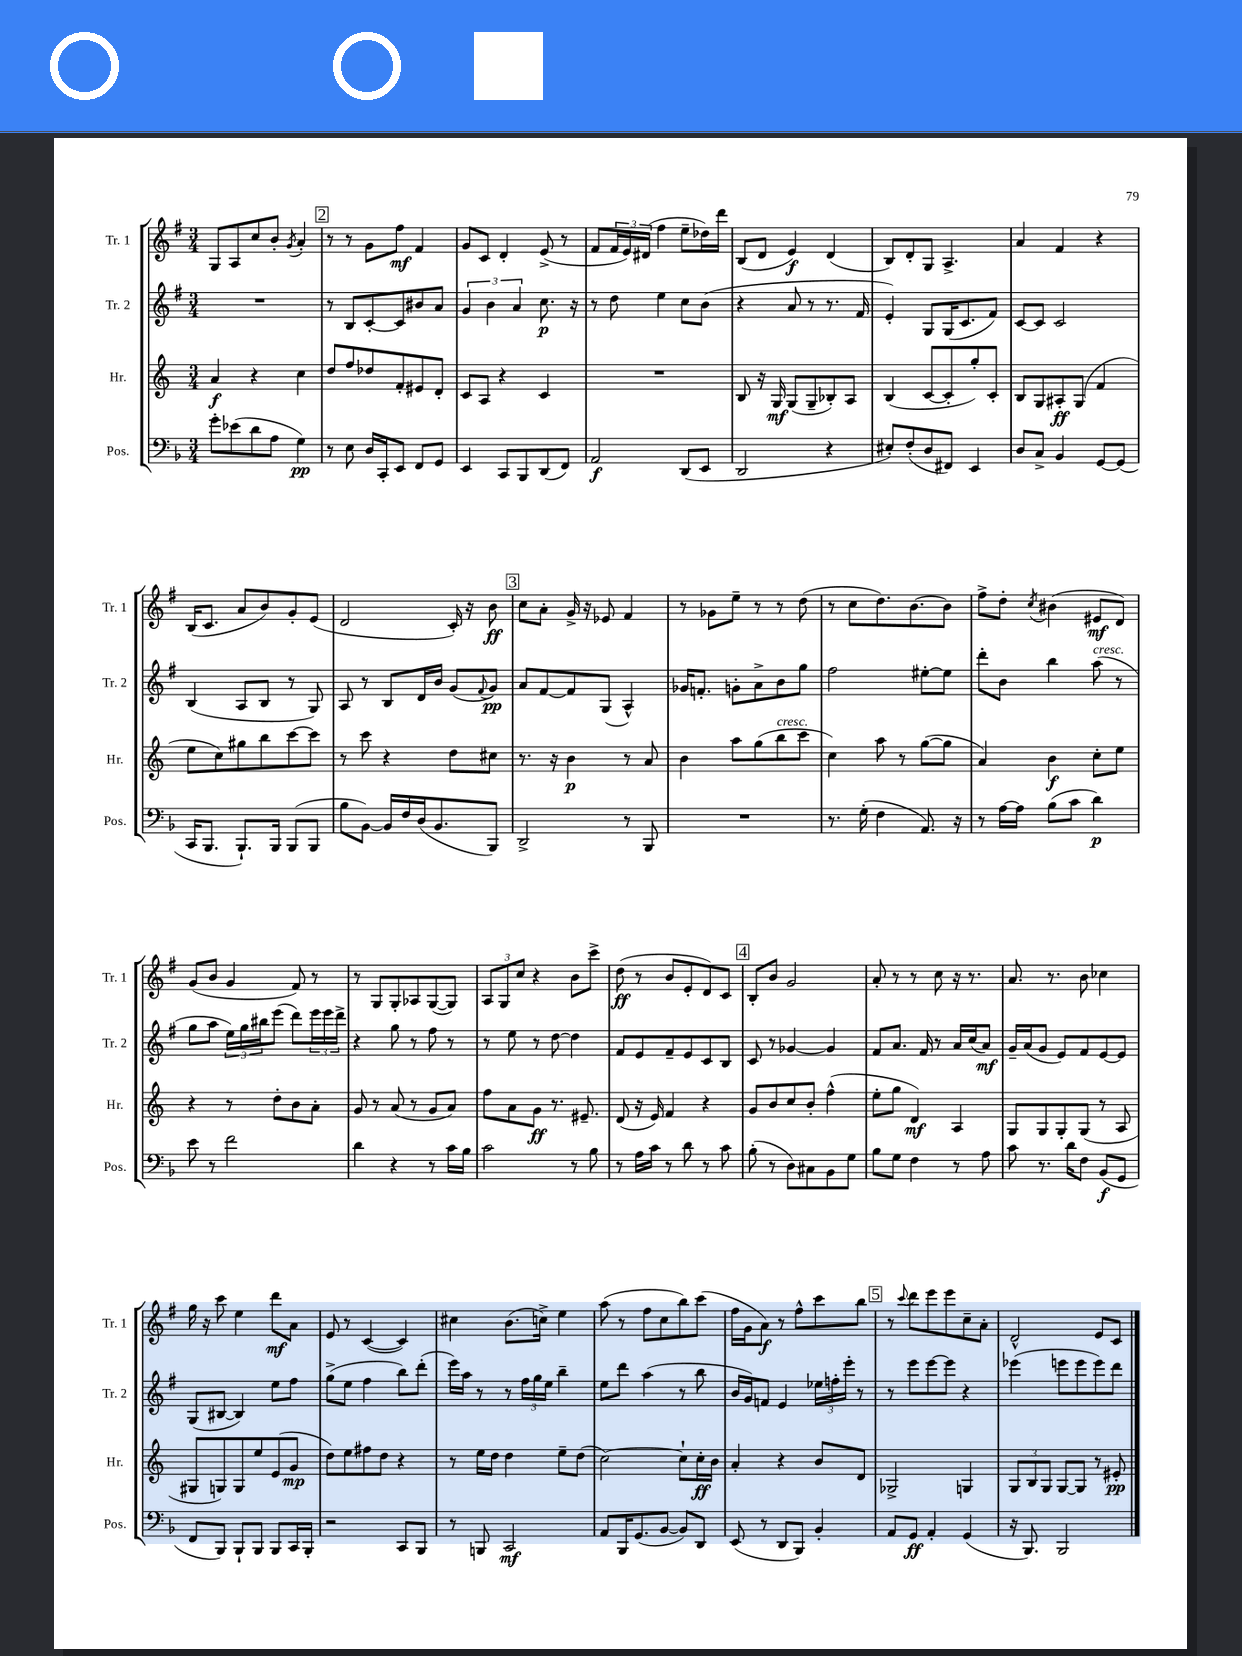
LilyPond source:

<<
\new StaffGroup <<
\new Staff = "s0" \with { instrumentName = "Tr. 1" shortInstrumentName = "Tr. 1" } {
    \clef treble \key g \major \numericTimeSignature \time 3/4
    g8 a8 c''8 b'8-. \acciaccatura { g'8 } a'4-. |
    \mark \markup { \box "2" } r8 r8 g'8 fis''8\mf fis'4 |
    g'8 c'8 d'4-. e'8->( r8 |
    fis'8 \tuplet 3/2 { fis'16 e'16) dis'16( } fis''4 e''8-- des''16) d'''16 |
    b8( d'8 e'4\f) d'4( |
    b8) d'8-. g8 a4.-> |
    a'4 fis'4 r4 |
    b16( c'8. a'8 b'8) g'8-. e'8( |
    d'2 c'16-.) r16 b'8\ff |
    \mark \markup { \box "3" } c''8 a'8-. g'16-> r16 ees'8 fis'4 |
    r8 ges'8 e''8-- r8 r8 d''8( |
    r8 c''8 d''8.) b'8.~ b'8 |
    fis''8-> d''8-. \acciaccatura { c''8 } bis'4( eis'8\mf d'8) |
    g'8( b'8 g'4 fis'8) r8 |
    r8 g8 g8-. aes8 g8~( g8) |
    \tuplet 3/2 { a8 g8 c''8 } r4 b'8 c'''8-> |
    d''8\ff( r8 b'8 e'8-. d'8) c'8 |
    \mark \markup { \box "4" } b8-. b'8 g'2 |
    a'8-. r8 r8 c''8 r16 r8. |
    a'8. r8. b'8 ces''4 |
    g''16 r16 c'''8 e''4 d'''8\mf a'8 |
    e'8 r8 c'4~( c'4) |
    cis''4 b'8.( c''16->) e''4 |
    a''8( r8 fis''8 c''8 b''8) c'''8( |
    fis''16 g'16 a'8\f) r8 fis''8-^ c'''8 b''8 |
    \mark \markup { \box "5" } r8 \appoggiatura { c'''8 } d'''8 e'''8 e'''8 c''8-- a'8-. |
    d'2-^ e'8 c'8 \bar "|." |
}
\new Staff = "s1" \with { instrumentName = "Tr. 2" shortInstrumentName = "Tr. 2" } {
    \clef treble \key g \major \numericTimeSignature \time 3/4
    R2. |
    \mark \markup { \box "2" } r8 b8 c'8~-. c'8 bis'8 a'8 |
    \tuplet 3/2 { g'4 b'4 a'4 } c''8.\p r16 |
    r8 d''8 e''4 c''8 b'8( |
    r4 a'8 r8 r8. fis'16 |
    e'4-.) g8 g16( c'8. fis'8) |
    c'8~ c'8 c'2 |
    b4( a8 b8 r8 g8) |
    a8 r8 b8 d'16 b'16 g'8( \appoggiatura { fis'8 } g'8\pp) |
    \mark \markup { \box "3" } a'8 fis'8~ fis'8 g8( a4-^) |
    ges'16 f'8.-. g'8-. a'8-> b'8 g''8 |
    fis''2 eis''8~-. eis''8 |
    d'''8-. b'8 b''4 a''8^\markup { \italic "cresc." }( r8 |
    g''8 a''8 \tuplet 3/2 { e''16) g''16 bis''16 } e'''8( d'''8) \tuplet 3/2 { e'''16 e'''16 d'''16-> } |
    r4 g''8 r8 fis''8 r8 |
    r8 e''8 r8 d''8~ d''4 |
    fis'8 e'8 fis'8-- e'8 c'8 b8 |
    \mark \markup { \box "4" } c'8 r8 ges'4~ ges'4 |
    fis'8 a'8. fis'16 r8 a'16 c''16( a'8\mf) |
    g'16-- a'16( g'8 e'8) fis'8 e'8~ e'8 |
    g8( bis8~ bis4) e''8 fis''8 |
    g''8->( e''8 fis''4 b''8) d'''8-.( |
    e'''16) a''16 r8 r8 \tuplet 3/2 { fis''16 g''16 e''16 } b''4-- |
    e''8 d'''8 a''4( r8 b''8 |
    b'16 g'16) f'8 e'4 \tuplet 3/2 { ees''16 f''16-. e'''16-. } r8 |
    \mark \markup { \box "5" } r8 e'''8 e'''8~ e'''8 r4 |
    ees'''4( e'''8 e'''8 e'''8) d'''8 \bar "|." |
}
\new Staff = "s2" \with { instrumentName = "Hr." shortInstrumentName = "Hr." } {
    \clef treble \key c \major \numericTimeSignature \time 3/4
    a'4\f r4 c''4 |
    \mark \markup { \box "2" } d''8 f''8 des''8 f'8-. eis'8 d'8-. |
    c'8 a8 r4 c'4 |
    R2. |
    b8 r16 g16\mf g8( g8-- bes8-.) a8 |
    b4( c'8~ c'8-. g''8-.) c'8-. |
    b8 g8 ais8-.\ff g8( f'4 |
    e''8 c''8) gis''8 b''8 c'''8~ c'''8 |
    r8 c'''8 r4 d''8 cis''8 |
    \mark \markup { \box "3" } r8. r16 b'4\p r8 a'8 |
    b'4 a''8 g''8( b''8^\markup { \italic "cresc." } c'''8 |
    c''4) a''8 r8 g''8~( g''8 |
    a'4) b'4\f c''8-. e''8 |
    r4 r8 d''8-. b'8 a'8-. |
    g'8 r8 a'8( r8 g'8 a'8) |
    f''8 a'8 g'8\ff r8. eis'8.-- |
    d'8( r16 e'16) f'4 r4 |
    \mark \markup { \box "4" } g'8 b'8 c''8 b'8-. f''4-^( |
    e''8-. g''8 d'4\mf) a4 |
    g8 g8 g8-. g8( r8 a8 |
    gis8 g8) g8 e''8 e'8( g'8\mp |
    d''8) e''8 fis''8 d''8 r4 |
    r8 e''16 d''16 d''4 e''8-- d''8( |
    c''2~) c''8-! c''16-.\ff b'16 |
    a'4-. r4 b'8 d'8 |
    \mark \markup { \box "5" } ges2-> g4 |
    \tuplet 3/2 { g8 b8 g8 } g8~ g8 r8 eis'8-.\pp \bar "|." |
}
\new Staff = "s3" \with { instrumentName = "Pos." shortInstrumentName = "Pos." } {
    \clef bass \key f \major \numericTimeSignature \time 3/4
    g'8-. ees'8( d'8 a8 g4\pp) |
    \mark \markup { \box "2" } r8 e8 d16 c,16-. e,8 f,8 g,8 |
    e,4 c,8 bes,,8 d,8( f,8) |
    a,2\f d,8( e,8 |
    d,2 r4 |
    eis8-.) f8-.( d8 fis,8) e,4 |
    d8 c8-> bes,4 g,8~ g,8( |
    c,16 bes,,8. bes,,8.-!) bes,,16 bes,,8( bes,,8 |
    bes8 bes,8~) bes,16 f16 d16( bes,8. bes,,8) |
    \mark \markup { \box "3" } d,2-> r8 bes,,8 |
    R2. |
    r8. g16-.( f4 a,8.) r16 |
    r8 a16~ a16 bes8( c'8 d'4\p) |
    e'8 r8 f'2 |
    d'4 r4 r8 c'16 bes16 |
    c'2 r8 bes8 |
    r8 a16 c'16 r8 d'8 r8 c'8 |
    \mark \markup { \box "4" } bes8-.( r8 d8) cis8 bes,8 g8 |
    bes8 g8 f4 r8 a8 |
    c'8 r8. d'16 f8 bes,8\f( g,8 |
    f,8 bes,,8) bes,,8-! bes,,8 bes,,8 c,16 bes,,16-. |
    r2 c,8 bes,,8 |
    r8 b,,8 c,2\mf |
    a,8 bes,,16 g,8.( bes,8~ bes,8) d,8 |
    e,8( r8 d,8 bes,,8) bes,4-. |
    \mark \markup { \box "5" } a,8 g,8\ff a,4-. g,4( |
    r16 bes,,8.) bes,,2 \bar "|." |
}
>>
>>
\layout { \context { \Score \remove "Bar_number_engraver" } }
